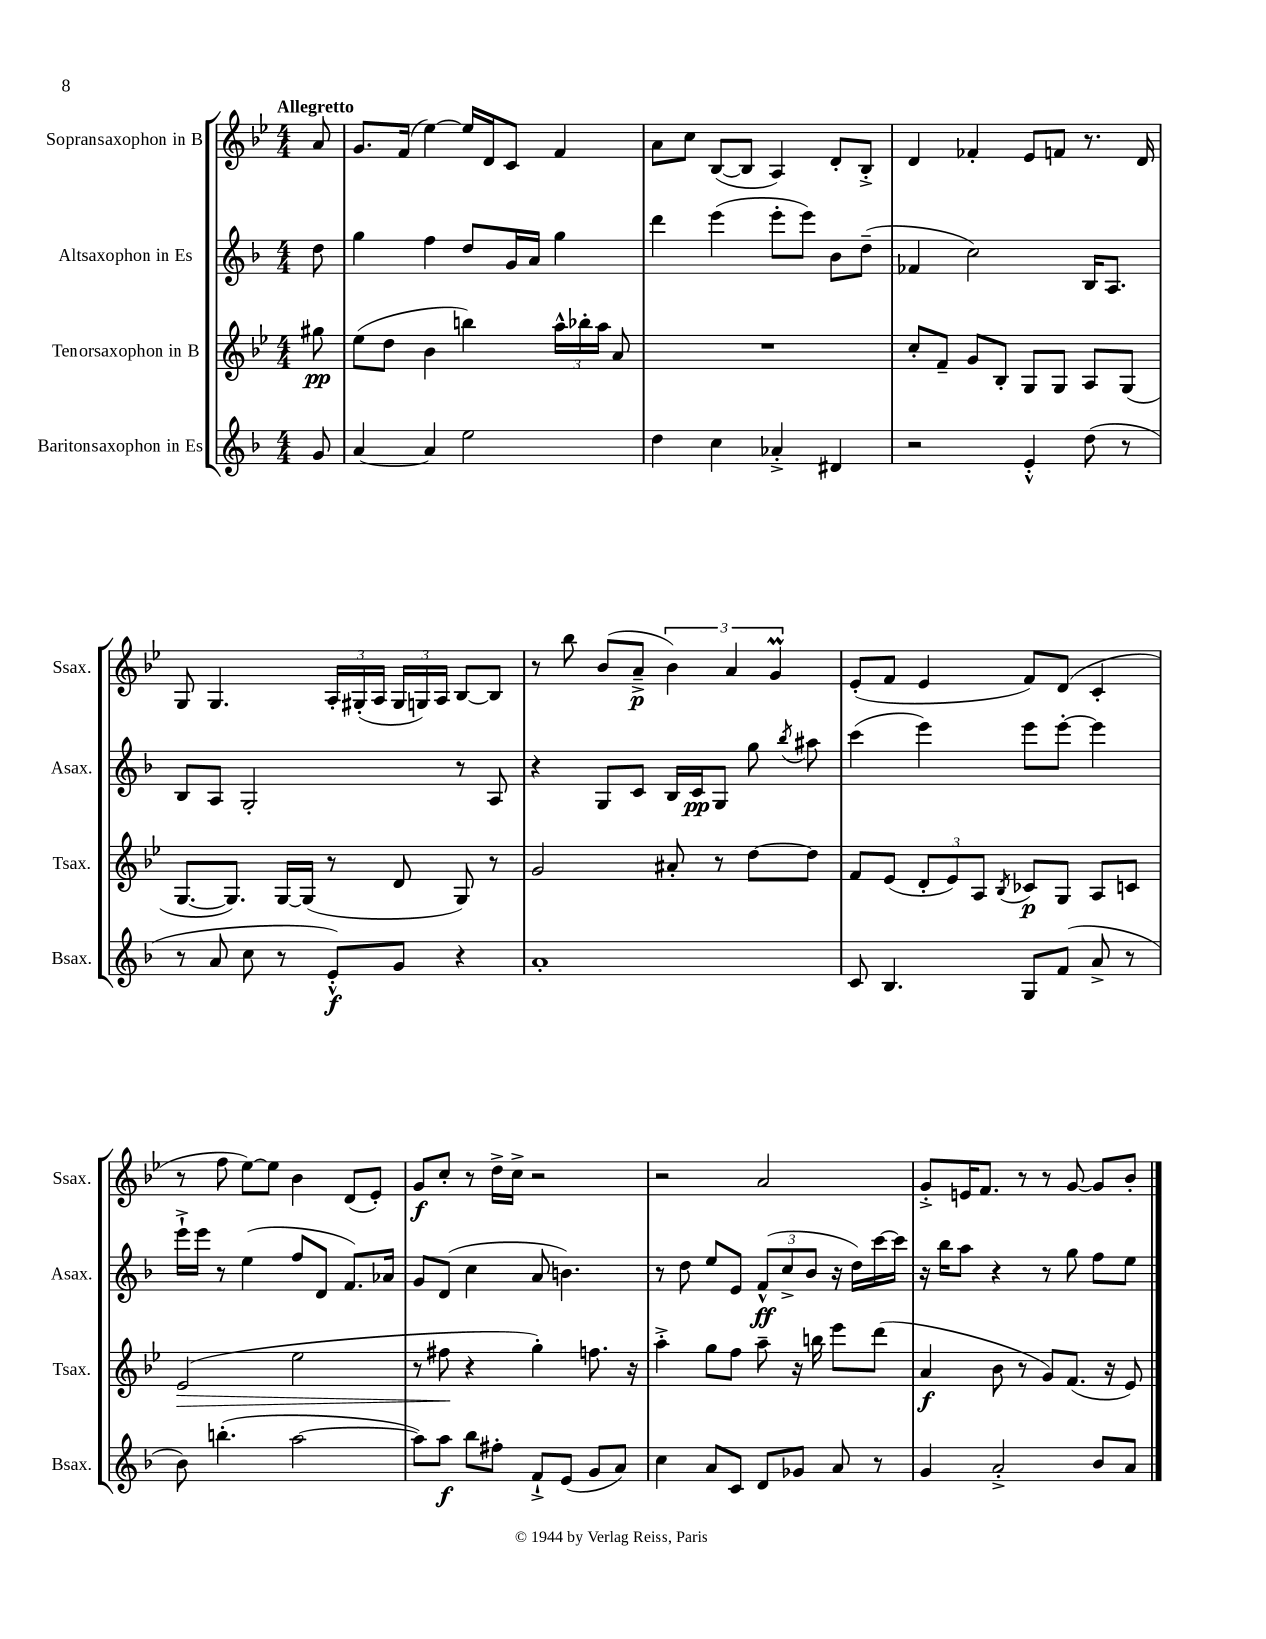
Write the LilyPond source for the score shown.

<<
\new StaffGroup <<
\new Staff = "s0" \with { instrumentName = "Sopransaxophon in B" shortInstrumentName = "Ssax." } {
    \clef treble \key bes \major \numericTimeSignature \time 4/4 \partial 8 \tempo "Allegretto"
    \autoBeamOff a'8 |
    g'8.[ f'16]( ees''4~) ees''16[ d'16 c'8] f'4 |
    a'8[ c''8] bes8[~( bes8] a4) d'8[-. bes8]-.-> |
    d'4 fes'4-. ees'8[ f'8] r8. d'16 |
    g8 g4. \tuplet 3/2 { a16[-. gis16-.( a16] } \tuplet 3/2 { gis16[ g16) a16] } bes8[~ bes8] |
    r8 bes''8 bes'8[( a'8]--->\p \tuplet 3/2 { bes'4) a'4 g'4\prall } |
    ees'8[-.( f'8] ees'4 f'8[) d'8]( c'4-. |
    r8 f''8 ees''8[~) ees''8] bes'4 d'8[( ees'8]-.) |
    g'8[\f c''8]-. r8 d''16[-> c''16]-> r2 |
    r2 a'2 |
    g'8[-.-> e'16 f'8.] r8 r8 g'8~ g'8[ bes'8]-. \bar "|." |
}
\new Staff = "s1" \with { instrumentName = "Altsaxophon in Es" shortInstrumentName = "Asax." } {
    \clef treble \key f \major \numericTimeSignature \time 4/4 \partial 8
    \autoBeamOff d''8 |
    g''4 f''4 d''8[ g'16 a'16] g''4 |
    d'''4 e'''4( e'''8[-. e'''8]) bes'8[ d''8]--( |
    fes'4 c''2) bes16[ a8.] |
    bes8[ a8] g2-. r8 a8 |
    r4 g8[ c'8] bes16[ c'16\pp g8] g''8 \acciaccatura { bes''8 } ais''8 |
    c'''4( e'''4) e'''8[ e'''8]~-. e'''4 |
    e'''16[-!-> e'''16] r8 e''4( f''8[ d'8] f'8.[) aes'16] |
    g'8[ d'8]( c''4 a'8 b'4.) |
    r8 d''8 e''8[ e'8] \tuplet 3/2 { f'8[-^\ff( c''8-> bes'8] } r16 d''16[) c'''16~ c'''16] |
    r16 bes''16[ a''8] r4 r8 g''8 f''8[ e''8] \bar "|." |
}
\new Staff = "s2" \with { instrumentName = "Tenorsaxophon in B" shortInstrumentName = "Tsax." } {
    \clef treble \key bes \major \numericTimeSignature \time 4/4 \partial 8
    \autoBeamOff gis''8\pp |
    ees''8[( d''8] bes'4 b''4) \tuplet 3/2 { a''16[-^ bes''16-. a''16] } a'8 |
    R1 |
    c''8[-. f'8]-- g'8[ bes8]-. g8[ g8] a8[ g8]( |
    g8.[~ g8.]) g16[~ g16]( r8 d'8 g8) r8 |
    g'2 ais'8-. r8 d''8[~ d''8] |
    f'8[ ees'8]( \tuplet 3/2 { d'8[-. ees'8) a8] } \acciaccatura { bes8 } ces'8[\p g8] a8[ c'8] |
    ees'2\>( ees''2 |
    r8 fis''8\! r4 g''4-.) f''8. r16 |
    a''4-.-> g''8[ f''8] a''8-- r16 b''16 ees'''8[ d'''8]( |
    a'4\f bes'8 r8 g'8[) f'8.]( r16 ees'8) \bar "|." |
}
\new Staff = "s3" \with { instrumentName = "Baritonsaxophon in Es" shortInstrumentName = "Bsax." } {
    \clef treble \key f \major \numericTimeSignature \time 4/4 \partial 8
    \autoBeamOff g'8 |
    a'4~ a'4 e''2 |
    d''4 c''4 aes'4-.-> dis'4 |
    r2 e'4-.-^ d''8( r8 |
    r8 a'8 c''8 r8 e'8[-.-^\f) g'8] r4 |
    a'1-. |
    c'8 bes4. g8[ f'8]( a'8-> r8 |
    bes'8) b''4.-.( a''2~ |
    a''8[) a''8]\f bes''8[ fis''8]-. f'8[-!-> e'8]( g'8[ a'8]) |
    c''4 a'8[ c'8] d'8[ ges'8] a'8 r8 |
    g'4 a'2-.-> bes'8[ a'8] \bar "|." |
}
>>
>>
\layout { \context { \Score \remove "Bar_number_engraver" } }
